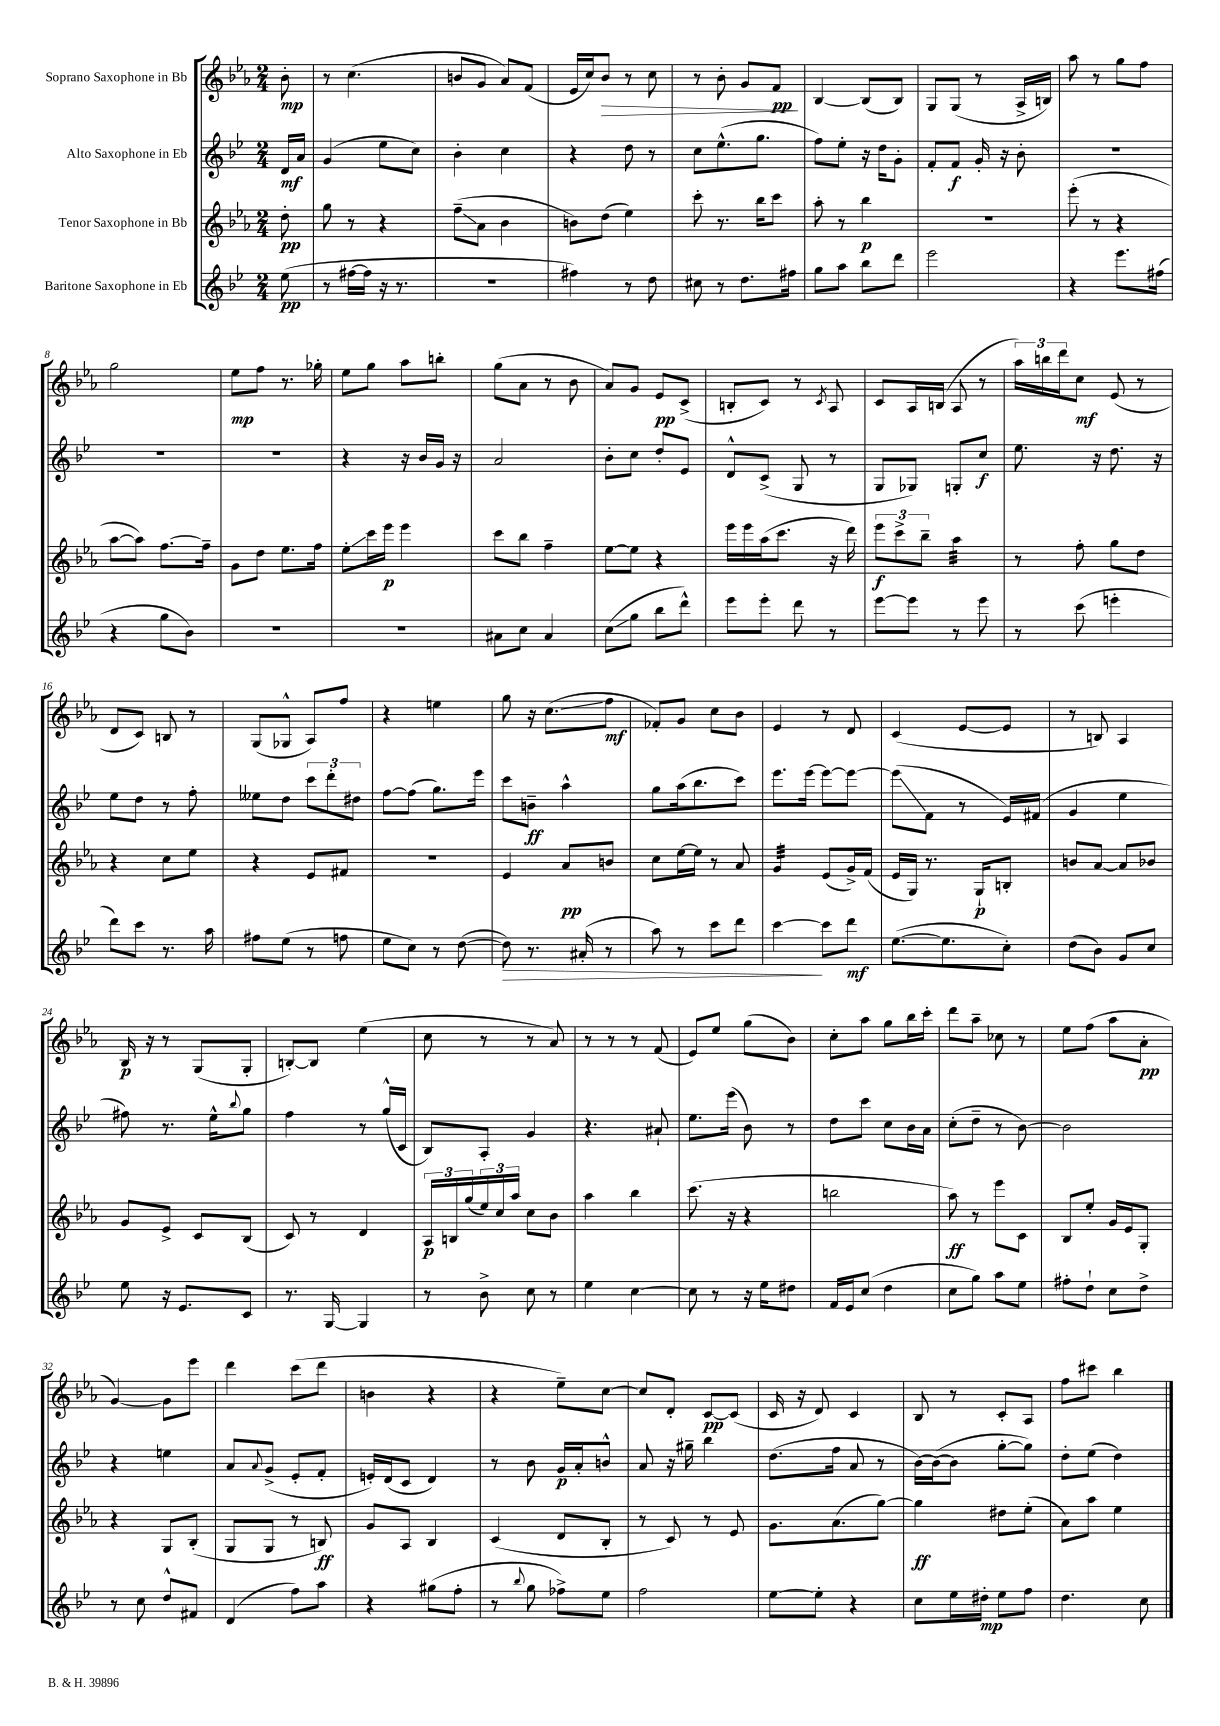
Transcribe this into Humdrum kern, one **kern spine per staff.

**kern	**kern	**kern	**kern
*staff4	*staff3	*staff2	*staff1
*clefG2	*clefG2	*clefG2	*clefG2
*k[b-e-]	*k[b-e-a-]	*k[b-e-]	*k[b-e-a-]
*M2/4	*M2/4	*M2/4	*M2/4
(8ee-\	8dd'\	16d/LL	8b-'\
.	.	16a/JJ	.
=	=	=	=
8r	8gg\	(4g/	8r
[16ff#\LL	8r	.	(4.cc\
16ff#\]JJ	.	.	.
16r	4r	8ee-\L	.
8.r	.	.	.
.	.	8cc\J)	.
=	=	=	=
2r	(8ff~\L	4b-'\	8b/L
.	8a-\J	.	8g/J
.	4b-\	4cc\	8a-/L)
.	.	.	(8f/J
=	=	=	=
4ff#\)	8b\L)	4r	16e-/LL
.	.	.	16cc/J)
.	(8dd\J	.	8b-/J
8r	4ee-\)	8dd\	8r
8dd\	.	8r	8cc\
=	=	=	=
8cc#\	8ccc'\	8cc\L	8r
8r	8.r	(8.ee-^^\	8b-'\
8.dd\L	.	.	8g/L
.	16bb-\LK	8.gg\J	.
.	8ccc\J	.	8f/J
16ff#\Jk	.	.	.
=	=	=	=
8gg\L	8aa-'\	8ff\L)	[4B-/
8aa\J	8r	8ee-'\J	.
8bb-\L	4bb-\	16r	(8B-/]L
.	.	16dd\LK	.
8ddd\J	.	8g'\J	8B-/J)
=	=	=	=
2eee-\	2r	8f'/L	8G/L
.	.	8f/J	(8G/J
.	.	16g'/	8r
.	.	16r	.
.	.	8b-'\	16A-^/LL
.	.	.	16B/JJ)
=	=	=	=
4r	(8eee-'\	2r	8aa-\
.	8r	.	8r
8.eee-\L	4r	.	8gg\L
.	.	.	8ff\J
(16ff#\Jk	.	.	.
=	=	=	=
4r	[8aa-\L	2r	2gg\
.	8aa-\]J)	.	.
8gg\L	[8.ff\L	.	.
8b-\J)	.	.	.
.	16ff~\]Jk	.	.
=	=	=	=
2r	8g\L	2r	8ee-\L
.	8dd\J	.	8ff\J
.	8.ee-\L	.	8.r
.	16ff\Jk	.	16gg-'\
=	=	=	=
2r	8ee-'\L	4r	8ee-\L
.	16ccc\L	.	8gg\J
.	16eee-\JJ	.	.
.	4eee-\	16r	8aa-\L
.	.	16b-/LL	.
.	.	16g/JJ	8bb'\J
.	.	16r	.
=	=	=	=
8a#\L	8ccc\L	2a/	(8gg\L
8cc\J	8bb-\J	.	8a-\J
4a#/	4ff~\	.	8r
.	.	.	8b-\
=	=	=	=
(8cc\L	[8ee-\L	8b-'\L	8a-/L)
8gg\J	8ee-\]J	8cc\J	8g/J
8bb-\L	4r	8dd'/L	8e-/L
8ddd^^\J)	.	8e-/J	(8c^/J
=	=	=	=
8eee-\L	16eee-\LL	8d^^/L	8B'/L
.	16eee-\	.	.
8eee-'\J	(16aa-\J	(8c^/J	8c/J)
.	8.ccc\J	.	.
8ddd\	.	8G/	8r
.	.	.	8qc/
8r	16r	8r	8A-/
.	16ddd\)	.	.
=	=	=	=
[8eee-\L	12eee-\L	8G/L	8c/L
.	12ccc^\	.	.
8eee-\]J	.	8G-/J)	16A-/L
.	12bb-~\J	.	.
.	.	.	(16B/JJ
8r	4aa-\	8G'/L	8A-/
8eee-\	.	8cc/J	8r
=	=	=	=
8r	8r	8.ee-\	24aa-\LL)
.	.	.	24bb\
.	.	.	24ddd\J
(8ccc\	8ff'\	.	8cc\J
.	.	16r	.
4eee'\	8gg\L	8.dd\	(8e-/
.	8dd\J	.	8r
.	.	16r	.
=	=	=	=
8ddd\L)	4r	8ee-\L	8d/L
8ccc\J	.	8dd\J	8c/J)
8.r	8cc\L	8r	8B/
.	8ee-\J	8ff'\	8r
16aa\	.	.	.
=	=	=	=
8ff#\L	4r	8ee--\L	(8G/L
(8ee-\J	.	8dd\J	8G-^^/J
8r	8e-/L	12ccc\L	8A-/L)
.	.	12ddd'\	.
8ff\	8f#/J	.	8ff/J
.	.	12dd#\J	.
=	=	=	=
8ee-\L	2r	[8ff\L	4r
8cc\J)	.	(8ff\]J	.
8r	.	8.gg\L)	4ee\
([8dd\	.	.	.
.	.	16eee-\Jk	.
=	=	=	=
8dd\])	4e-/	8ccc\L	8gg\
8.r	.	8b~\J	16r
.	.	.	(8.cc\L
.	8a-/L	4aa^^\	.
(16a#'/	.	.	.
8r	8b/J	.	8ff\J
=	=	=	=
8aa\)	8cc\L	8gg\L	8f-'/L)
8r	[16ee-\L	(16aa\k	8g/J
.	16ee-\]JJ	8.bb-\	.
8ccc\L	8r	.	8cc\L
8ddd\J	8a-/	8ccc\J)	8b-\J
=	=	=	=
[4ccc\	4g/	8.eee-\L	4e-/
.	.	[16eee-\Jk	.
8ccc\]L	(8e-/L	8eee-\_L	8r
8ddd\J	16g^/L)	8eee-\_J	8d/
.	(16f/JJ	.	.
=	=	=	=
([8.ee-\L	16e-/LL	(8eee-\]L	(4c/
.	16G/JJ)	.	.
.	8.r	8f\J	.
8.ee-\]	.	.	.
.	.	8r	[8e-/L
.	16G`/LK	.	.
8cc'\J)	8B'/J	16e-/LL)	8e-/]J
.	.	(16f#/JJ	.
=	=	=	=
(8dd\L	8b/L	4g/	8r
8b-\J)	[8a-/J	.	8B/)
8g/L	8a-/]L	4ee-\	4A-/
8cc/J	8b-/J	.	.
=	=	=	=
8ee-\	8g/L	8ff#\)	16B-/
.	.	.	16r
16r	8e-^/J	8.r	8r
8.e-/L	.	.	.
.	8c/L	.	(8G/L
.	.	16ee-^^\LK	.
.	.	8qqbb-/	.
8c/J	(8B-/J	8gg\J	8G'/J
=	=	=	=
8.r	8c/)	4ff\	[8B'/L)
.	8r	.	8B/]J
[16G/	.	.	.
4G/]	4d/	8r	(4ee-\
.	.	(16gg^^/LL	.
.	.	16c/JJ	.
=	=	=	=
8r	24A-/LL	8B-/L)	8cc\
.	24B/	.	.
.	(24gg/	.	.
8b-^\	24ee-/)	8A'/J	8r
.	24cc/	.	.
.	24aa-/JJ	.	.
8cc\	8cc\L	4g/	8r
8r	8b-\J	.	8a-/)
=	=	=	=
4ee-\	4aa-\	4.r	8r
.	.	.	8r
[4cc\	4bb-\	.	8r
.	.	8a#`/	(8f/
=	=	=	=
8cc\]	(8.ccc\	8.ee-\L	8e-/L)
8r	.	.	8ee-/J
.	16r	(16eee-\Jk	.
16r	4r	8b-\)	(8gg\L
16ee-\LK	.	.	.
8dd#\J	.	8r	8b-\J)
=	=	=	=
16f/LL	2bb\	8dd\L	8cc'\L
16e-/J	.	.	.
(8cc/J	.	8ccc\J	8aa-\J
4dd\	.	8cc\L	8gg\L
.	.	16b-\L	16bb-\L
.	.	16a\JJ	16ccc'\JJ
=	=	=	=
8cc\L	8aa-\)	(8cc'\L	8ddd\L
8gg\J)	8r	8dd~\J	8aa-~\J
8aa\L	8eee-\L	8r	8cc-\
8ee-\J	8c\J	[8b-\)	8r
=	=	=	=
8ff#'\L	8B-/L	2b-\]	8ee-\L
8dd`\J	8ee-'/J	.	(8ff\J
8cc\L	16g/LL	.	8aa-\L
.	16e-/J	.	.
8dd^\J	8G'/J	.	8a-'\J
=	=	=	=
8r	4r	4r	[4g/)
8cc\	.	.	.
8dd^^/L	8G/L	4ee\	8g\]L
8f#/J	(8B-'/J	.	8eee-\J
=	=	=	=
(4d/	8G/L	8a/L	4ddd\
.	.	8qqa/	.
.	8G/J	(8g^/J	.
8ff\L)	8r	8e-'/L	(8ccc\L
8aa\J	8B/)	8f'/J	8ddd\J
=	=	=	=
4r	8g/L	16e'/LL)	4b\
.	.	(16d/J	.
.	8A-/J	8c/J	.
(8gg#\L	4B-/	4d/)	4r
8ff'\J	.	.	.
=	=	=	=
8r	(4c/	8r	4r
8qqbb-/	.	.	.
8gg\	.	8b-\	.
8ff-^\L)	8d/L	16g/LL	8ee-~\L)
.	.	16a'/J	.
8ee-\J	8B-'/J	8b^^/J	[8cc\J
=	=	=	=
2ff\	8r	8a/	8cc/]L
.	8c/)	16r	8d'/J
.	.	16gg#~\	.
.	8r	4bb-\	[8c/L
.	8e-/	.	(8c/]J
=	=	=	=
[8ee-\L	8.g\L	(8.dd\L	16c/
.	.	.	16r
8ee-'\]J	.	.	8d/)
.	(8.a-\	16ff\Jk	.
4r	.	8a/	4c/
.	[8gg\J)	8r	.
=	=	=	=
8cc\L	4gg\]	[16b-\LL)	8B-/
.	.	(16b-\_J	.
16ee-\L	.	8b-\]J	8r
16dd#'\JJ	.	.	.
8ee-\L	8dd#\L	[8gg'\L	8c'/L
8ff\J	(8ee-'\J	8gg\]J)	8A-/J
=	=	=	=
4.dd\	8a-\L)	8dd'\L	8ff\L
.	8aa-\J	(8ee-\J	8ccc#\J
.	4ee-\	4dd\)	4bb-\
8cc\	.	.	.
==	==	==	==
*-	*-	*-	*-
